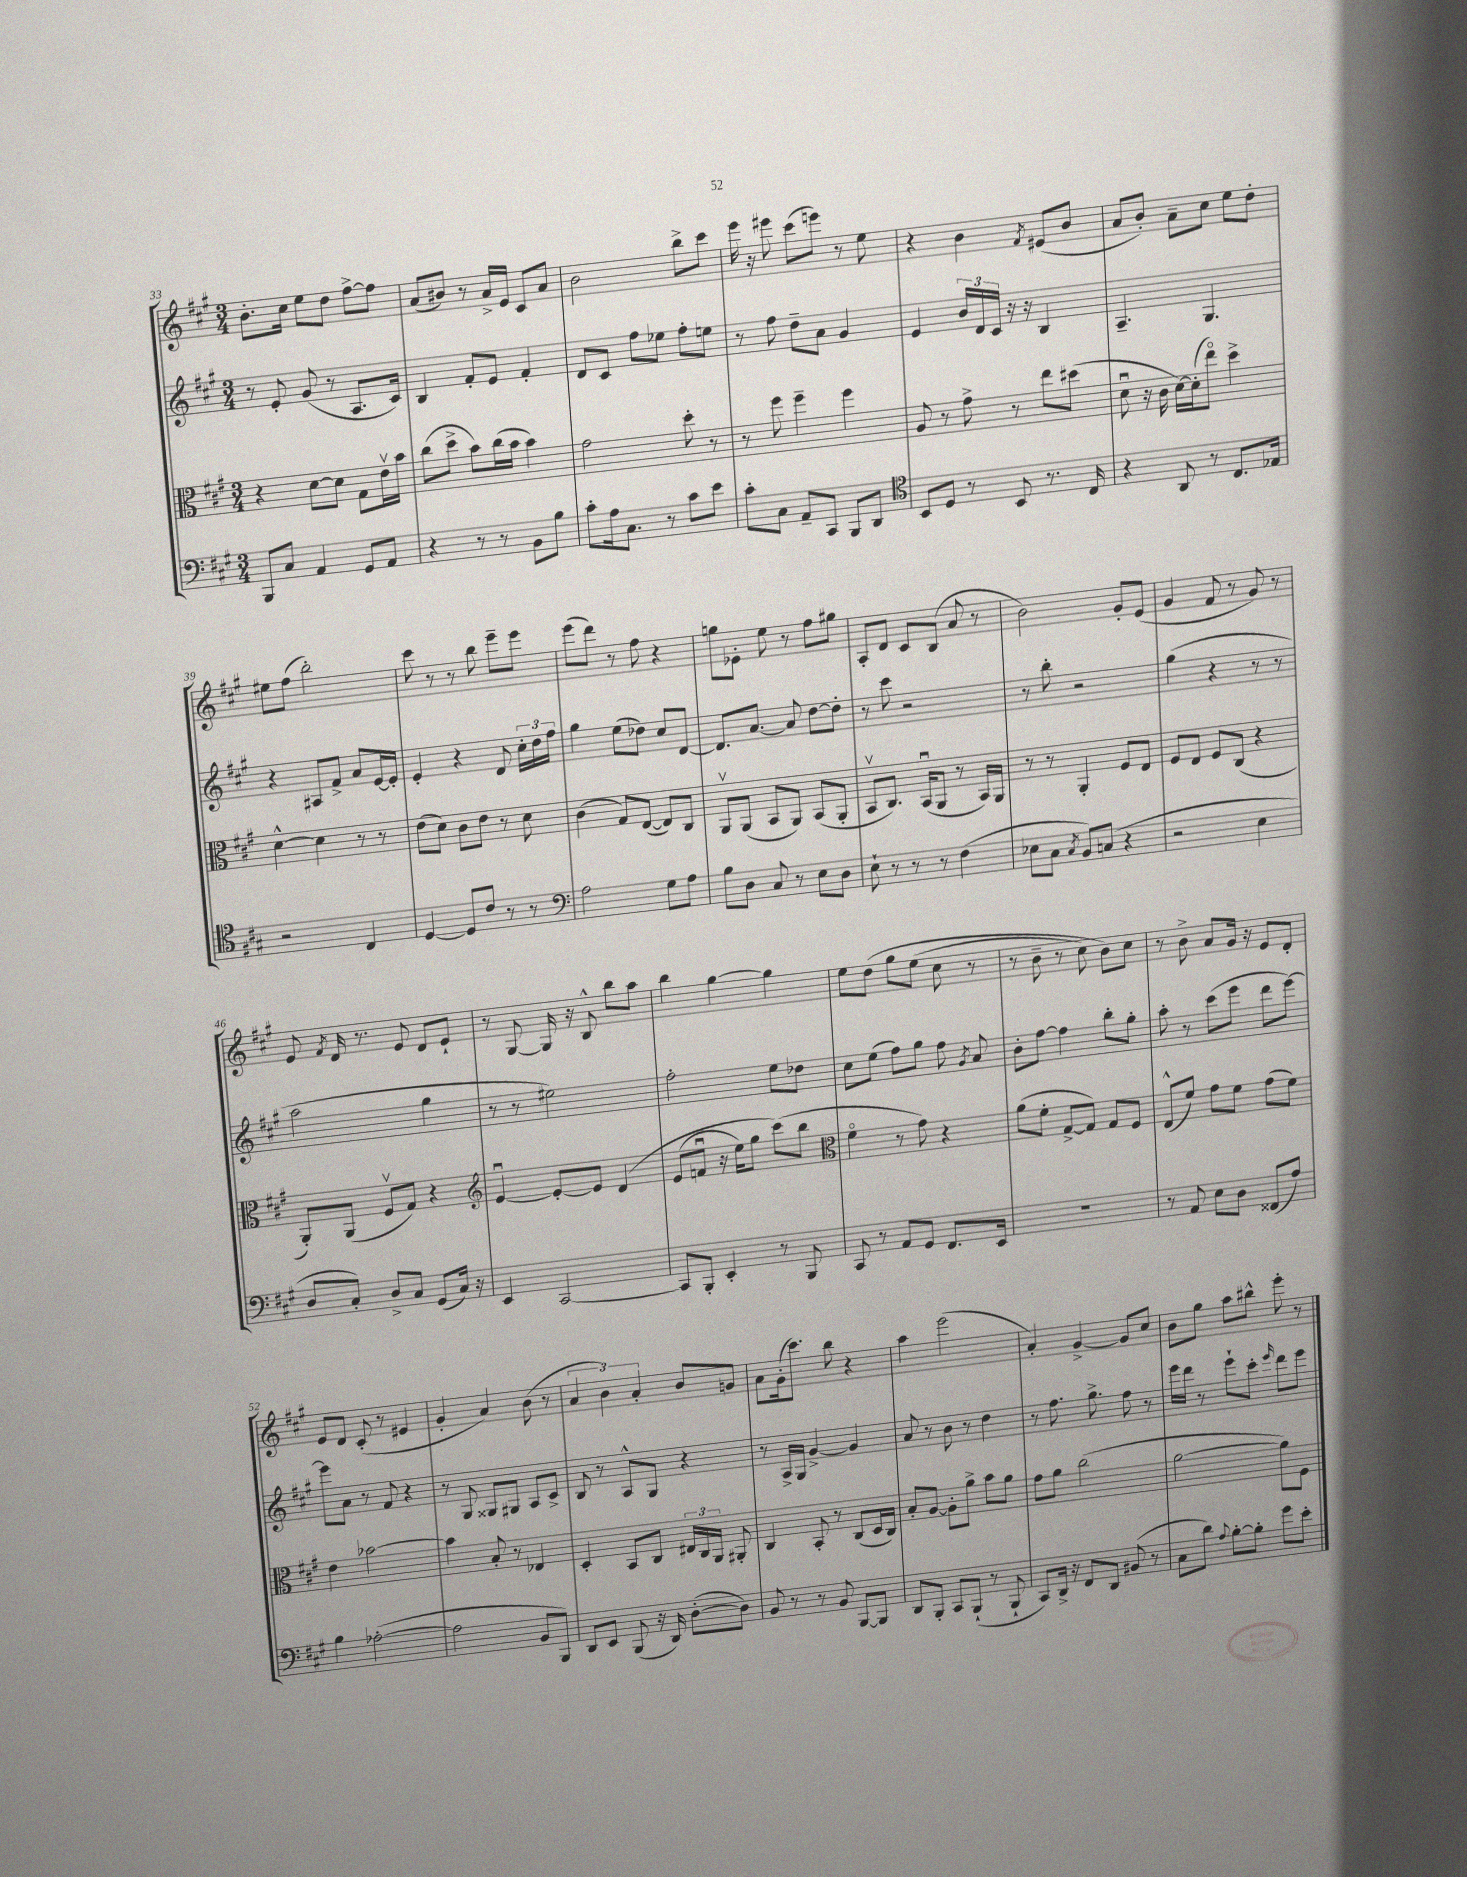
<<
\new StaffGroup <<
\new Staff = "s0" {
    \clef treble \key a \major \numericTimeSignature \time 3/4
    \autoBeamOff b'8.[-. cis''16] e''8[ d''8] fis''8[~-> fis''8] |
    a'8[( bis'8]) r8 a'16[-> e'16] cis'8[ a'8] |
    b'2 b''8[-> cis'''8] |
    e'''16 r16 eis'''8 cis'''8[( e'''8]) r8 e''8 |
    r4 b'4 \acciaccatura { fis'8 } eis'8[( b'8] |
    a'8[ b'8]-.) a'8[-- cis''8] e''8[ d''8]-. |
    eis''8[ fis''8]( b''2-.) |
    cis'''8 r8 r8 b''8 e'''8[-- e'''8] |
    e'''8[( d'''8]) r8 fis''8 r4 |
    g''8[ ees'8]-. e''8 r8 fis''8[ gis''8] |
    a8[-. d'8] cis'8[ b8]( a'8 r8 |
    b'2) gis'8[-. e'8]( |
    gis'4 fis'8 r8 gis'8) r8 |
    e'8 \acciaccatura { fis'8 } d'16 r8. e'8 d'8[ e'8]-! |
    r8 gis8~ gis16 r16 b8-^ b''8[ a''8] |
    b''4 gis''4~ gis''4 |
    e''8[ d''8]\( gis''8[ e''8]( cis''8 r8 |
    r8 b'8-- r8 cis''8) b'8[\) cis''8] |
    r8 b'8-> a'8[ gis'16] r16 e'8[ d'8]-. |
    e'8[ d'8] cis'8-.( r8 eis'4 |
    gis'4-. a'4) b'8( r8 |
    \tuplet 3/2 { a'4 b'4) a'4-. } b'8[ g'8] |
    a'8[ gis'16-.( cis'''8.]) b''8 r4 |
    a''4 e'''2( |
    a'4-.) gis'4~-> gis'8[ cis''8] |
    b'8[ gis''8] a''8[ bis''8]-^ e'''8-. r8 \bar "|." |
}
\new Staff = "s1" {
    \clef treble \key a \major \numericTimeSignature \time 3/4
    \autoBeamOff r8 e'8-. gis'8( r8 a8.[ cis'16]) |
    b4 fis'8[-. e'8] fis'4-. |
    d'8[ cis'8] fis''8[ ees''8] fis''8[-. e''8] |
    r8 fis''8 d''8[-- a'8] gis'4 |
    e'4 \tuplet 3/2 { b'16[ d'16 cis'16] } r16 r16 b4 |
    a4.-- gis4. |
    r4 ais8[ fis'8]-> a'8[ e'16~ e'16]-. |
    e'4-. r4 d'8 \tuplet 3/2 { cis''16[-. d''16 fis''16] } |
    gis''4 e''8[( des''8]) cis''8[ d'8]~ |
    d'8.[ a'8.]~ a'8 d''8[~ d''8]-. |
    r8 cis'''8 r2 |
    r8 b''8-. r2 |
    gis''4( r4 r8 r8 |
    a''2 gis''4 |
    r8 r8 eis''2) |
    fis''2-. e''8[ des''8] |
    cis''8[ e''8]( fis''8[) gis''8] fis''8 \acciaccatura { gis'8 } a'8 |
    b'8[-. fis''8]~ fis''4 b''8[-. gis''8]-. |
    a''8-. r8 cis'''8[( e'''8] d'''8[ e'''8]~) |
    e'''8[ a'8] r8 fis'8 r4 |
    r8 gis8 gisis8[ gis8] a8[ cis'8]-> |
    b8 r8 a8[-^ gis8] r4 |
    r8 a16[-> gis16] gis'4~-> gis'4 |
    a'8 r8 b'8 r8 d''4 |
    r8 fis''8. gis''8.-> fis''8 r8 |
    e'''16[ d'''16] r8 e'''8[-! cis'''8]-. \grace { e'''16 } d'''8[ e'''8] \bar "|." |
}
\new Staff = "s2" {
    \clef alto \key a \major \numericTimeSignature \time 3/4
    \autoBeamOff r4 d'8[~ d'8] gis8[ e'16\upbow b'16] |
    cis''8[( d''8]-> b'8[) cis''16( b'16] b'4) |
    gis'2 d''8-. r8 |
    r8 fis''8 fis''4-- fis''4 |
    a8 r8 gis'8-> r8 e''8[ dis''8]( |
    d'8\downbow r16 cis'16 d'16[~) d'16-.( e''8]\flageolet) d''4-> |
    d'4~-^ d'4 r8 r8 |
    e'8[( d'8]) cis'8[ e'8] r8 d'8 |
    cis'4( gis8[) e8]~( e8[) cis8] |
    a,8[\upbow a,8]( b,8[ a,8]) b,8[( a,8]-. |
    b,8[\upbow cis8.]) b,16[\downbow( a,8] r8 b,16[) a,16] |
    r8 r8 a,4-. fis8[ e8] |
    fis8[ e8] fis8[ cis8]( r4 |
    a,8[-.) a,8]( fis8[\upbow gis8]) r4 |
    \clef treble e'4~\downbow e'8[~-. e'8] d'4\( |
    e'8[( f'8]\downbow r16 e''16[) gis''8] cis'''8[(\) b''8] |
    \clef alto fis'4\flageolet r8 gis'8) r4 |
    a'8[( fis'8]-. gis8[~-> gis8]) gis8[ fis8] |
    e8[-^( fis'8]) gis'8[ fis'8] gis'8[( fis'8]) |
    e'4 bes'2~ |
    bes'4 b8-. r8 ees4 |
    d4-. b,8[ cis8] \tuplet 3/2 { eis16[ cis16 a,16] } ais,8-. |
    cis4 b,8-. r8 cis8[( d16 cis16]) |
    b8[-. a8]~ a8[-. a'8]-> b'8[ a'8] |
    gis'8[ a'8] cis''2( |
    a'2~ a'8[) fis8] \bar "|." |
}
\new Staff = "s3" {
    \clef bass \key a \major \numericTimeSignature \time 3/4
    \autoBeamOff b,,8[ cis8] a,4 gis,8[ a,8] |
    r4 r8 r8 b,8[ b8] |
    cis'8[-. a16 cis8.] r8 cis'8[ e'8] |
    cis'8[-. cis8] a,8[-- cis,8] b,,8[ d,8] |
    \clef tenor b,8[ d8] r8 b,8 r8. cis16 |
    r4 a,8 r8 cis8.[ ees16] |
    r2 cis4 |
    d4~ d8[ cis'8] r8 r8 |
    \clef bass a2 gis8[ a8] |
    b8[ d8] cis8 r8 e8[ d8] |
    e8-! r8 r8 r8 fis4( |
    ees8[ cis8] \acciaccatura { cis8 } b,8[) c8]( r4 |
    r2 e4 |
    d8[ cis8]-.) d8[-> cis8] gis,8[( cis16]) r16 |
    e,4 cis,2~ |
    cis,8[ b,,8]-. e,4-. r8 b,,8 |
    cis,8 r8 a,8[ gis,8] fis,8.[ e,16] |
    R2. |
    r8 a,8 e8[ d8] fisis,8[( a8]) |
    b4 aes2~-.( |
    aes2 b,8[ b,,8]) |
    d,8[ e,8] b,,8( r16 d,16) d8[~-.( d8]) |
    b,8 r8 r8 b,8 b,,8[~ b,,8] |
    d,8[ b,,8]-. cis,8[ b,,8]-!( r8 b,,8-! |
    cis,8[) d,16]-> r16 fis,8[ d,8] bis,8( r8 |
    cis8[ d'8]) \appoggiatura { a8 } b8[~-. b8]-. gis'8[ e'8]-. \bar "|." |
}
>>
>>
\layout { \context { \Score currentBarNumber = #33 } }
